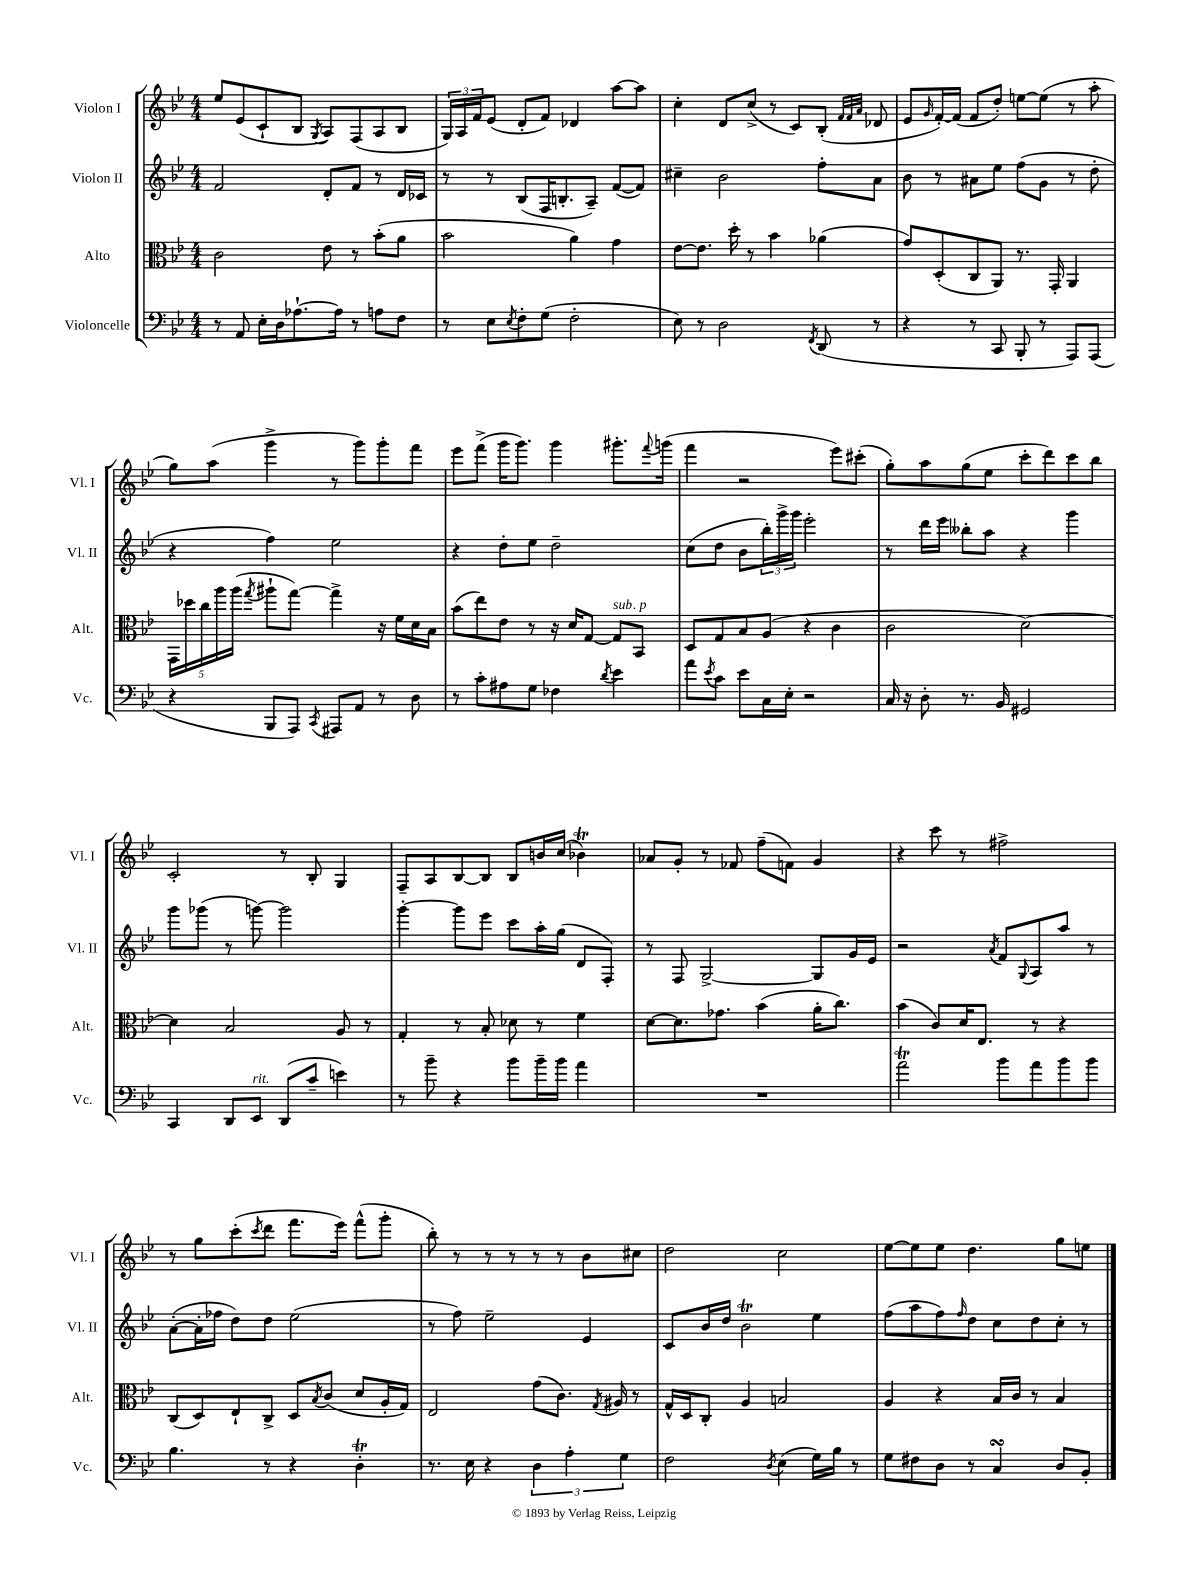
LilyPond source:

<<
\new StaffGroup <<
\new Staff = "s0" \with { instrumentName = "Violon I" shortInstrumentName = "Vl. I" } {
    \clef treble \key bes \major \numericTimeSignature \time 4/4
    ees''8 ees'8( c'8-! bes8 \acciaccatura { g8 } a8) f8( a8 bes8 |
    \tuplet 3/2 { g16) a16 f'16 } ees'8( d'8-. f'8) des'4 a''8~ a''8 |
    c''4-. d'8 c''8->( r8 c'8) bes8-.( \grace { f'32 f'32 a'32 } des'8 |
    ees'8 \grace { g'16 } f'16~-.) f'16( f'8 d''8-.) e''8~ e''8( r8 a''8-. |
    g''8) a''8( g'''4-> r8 g'''8) g'''8-. f'''8 |
    ees'''8 f'''8->( g'''16 g'''8.) g'''4 gis'''8.-. \appoggiatura { f'''8 } g'''16( |
    f'''4 r2 ees'''8) cis'''8-.( |
    g''8-.) a''8 g''8( ees''8 c'''8-. d'''8) c'''8 bes''8 |
    c'2-. r8 bes8-. g4 |
    f8-- a8 bes8~ bes8 bes8 b'16 c''16( bes'4\trill) |
    aes'8 g'8-. r8 fes'8 f''8--( f'8) g'4 |
    r4 c'''8 r8 fis''2-> |
    r8 g''8 c'''8-.( \acciaccatura { c'''8 } d'''8 f'''8. ees'''16) f'''8-^( g'''8-. |
    bes''8-.) r8 r8 r8 r8 r8 bes'8 cis''8 |
    d''2 c''2 |
    ees''8~ ees''8 ees''8 d''4. g''8 e''8 \bar "|." |
}
\new Staff = "s1" \with { instrumentName = "Violon II" shortInstrumentName = "Vl. II" } {
    \clef treble \key bes \major \numericTimeSignature \time 4/4
    f'2 d'8-. f'8 r8 d'16 ces'16 |
    r8 r8 bes8( f16 b8.-. a8--) f'8~( f'8) |
    cis''4-- bes'2 f''8-. a'8 |
    bes'8 r8 ais'8 ees''8 f''8( g'8 r8 d''8-. |
    r4 f''4) ees''2 |
    r4 d''8-. ees''8 d''2-- |
    c''8( d''8 bes'8 \tuplet 3/2 { bes''16-.) g'''16-> g'''16 } ees'''2-. |
    r8 d'''16 ees'''16 beses''8-. a''8 r4 g'''4 |
    g'''8 ges'''8( r8 g'''8~) g'''2 |
    g'''4~-. g'''8 ees'''8 c'''8 a''16-. g''16( d'8 f8-.) |
    r8 f8 g2~-> g8 g'16 ees'16 |
    r2 \acciaccatura { a'8 } f'8 \appoggiatura { g8 } a8 a''8 r8 |
    a'8~-.( a'16-. fes''16 d''8) d''8 ees''2( |
    r8 f''8) ees''2-- ees'4 |
    c'8 bes'16 d''16 bes'2\trill ees''4 |
    f''8( a''8 f''8) \grace { f''16 } d''8 c''8 d''8 c''8-. r8 \bar "|." |
}
\new Staff = "s2" \with { instrumentName = "Alto" shortInstrumentName = "Alt." } {
    \clef alto \key bes \major \numericTimeSignature \time 4/4
    c'2 ees'8 r8 bes'8-.( a'8 |
    bes'2 a'4) g'4 |
    ees'8~ ees'8. d''16-. r8 bes'4 aes'4( |
    g'8) d8-.( c8 a,8) r8. g,16-. a,4 |
    \tuplet 5/4 { g,16 des''16 c''16 a''16 a''16( } \acciaccatura { g''8 } ais''8-! g''8~) g''4-> r16 f'16 d'16 bes16 |
    bes'8( ees''8) ees'8 r8 r16 d'16 g8~ g8^\markup { \italic "sub. p" } bes,8 |
    d8 g8 bes8 a8( r4 c'4 |
    c'2 d'2~) |
    d'4 bes2 a8 r8 |
    g4-. r8 bes8-. des'8 r8 f'4 |
    d'8~ d'8. ges'8. bes'4( a'16-. c''8.) |
    bes'4( c'8) d'16 ees8. r8 r4 |
    c8( d8) ees8-! c8-> d8 \acciaccatura { bes8 } c'8( d'8 a16-. g16) |
    ees2 g'8( c'8.) \acciaccatura { g8 } ais16 r8 |
    g16-^ d16 c8-. a4 b2 |
    a4 r4 bes16 c'16 r8 bes4 \bar "|." |
}
\new Staff = "s3" \with { instrumentName = "Violoncelle" shortInstrumentName = "Vc." } {
    \clef bass \key bes \major \numericTimeSignature \time 4/4
    r8 a,8 ees16-. d16 aes8.~-! aes16 r8 a8 f8 |
    r8 ees8 \acciaccatura { ees8 } f8-. g8( f2-. |
    ees8) r8 d2 \acciaccatura { f,8 } d,8( r8 |
    r4 r8 c,8 bes,,8-. r8 a,,8) a,,8( |
    r4 bes,,8 a,,8) \acciaccatura { c,8 } ais,,8 a,8 r8 d8 |
    r8 c'8-. ais8 g8 fes4 \acciaccatura { d'8 } ees'4 |
    a'8 \acciaccatura { ees'8 } c'8 ees'8 c16 ees16-. r2 |
    c16 r16 d8-. r8. bes,16 gis,2 |
    c,4 d,8 ees,8^\markup { \italic "rit." } d,8( c'8-- e'4) |
    r8 bes'8-- r4 bes'8 bes'16-- bes'16 a'4 |
    R1 |
    a'2\trill bes'8 a'8 bes'8 bes'8 |
    bes4. r8 r4 d4-.\trill |
    r8. ees16 r4 \tuplet 3/2 { d4 a4-. g4 } |
    f2 \acciaccatura { d8 } ees4( g16) bes16 r8 |
    g8 fis8 d8 r8 c4\turn d8 bes,8-. \bar "|." |
}
>>
>>
\layout { \context { \Score \remove "Bar_number_engraver" } }
